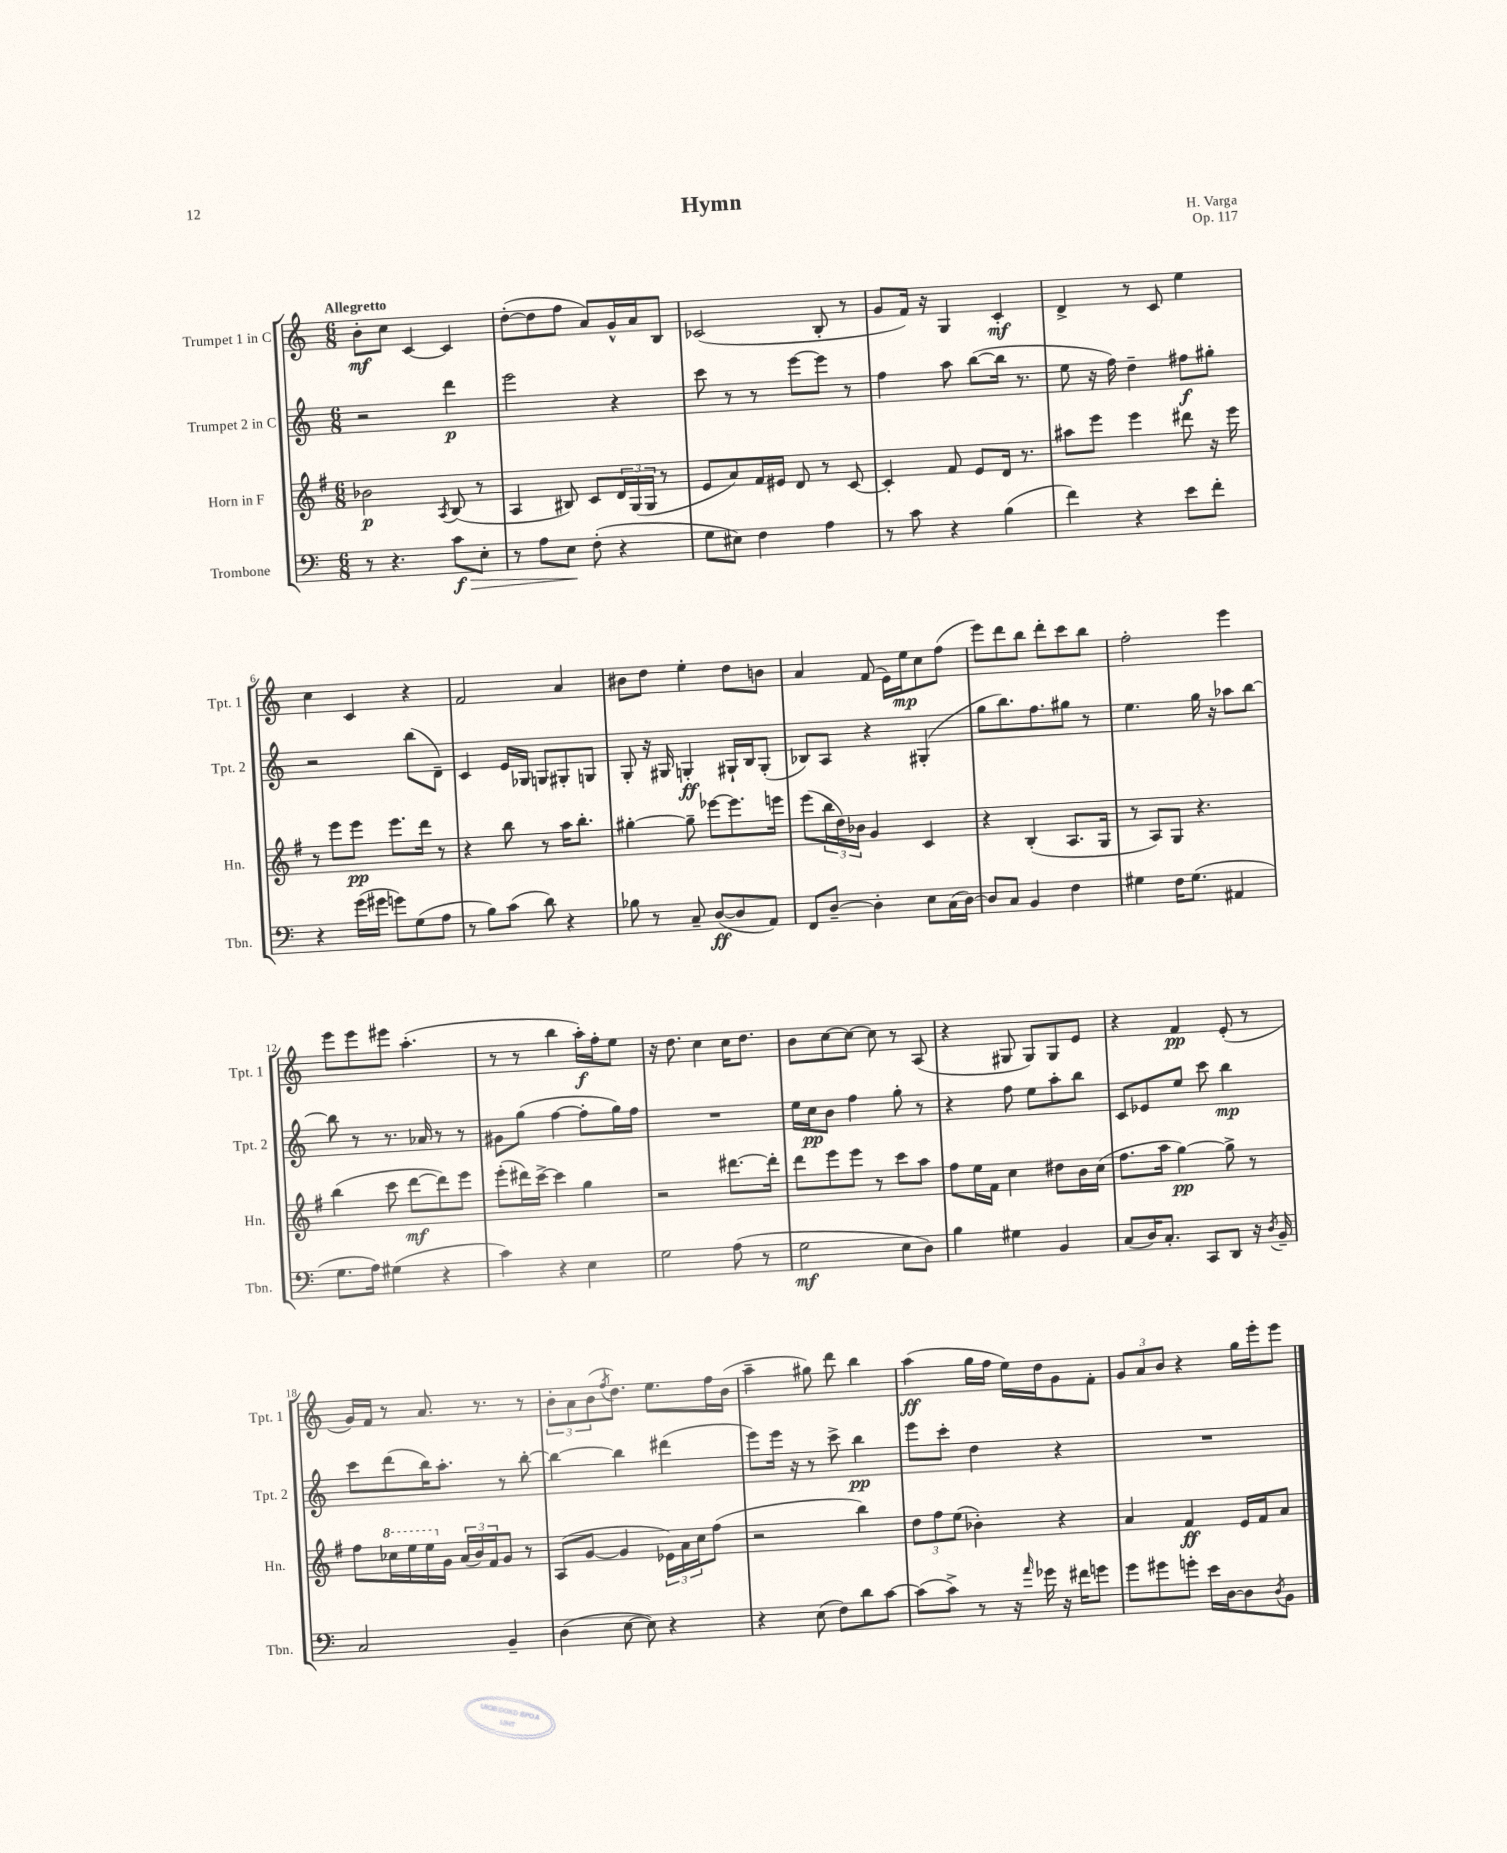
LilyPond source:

\header { title = "Hymn" composer = "H. Varga" opus = "Op. 117" }
<<
\new StaffGroup <<
\new Staff = "s0" \with { instrumentName = "Trumpet 1 in C" shortInstrumentName = "Tpt. 1" } {
    \clef treble \key c \major \numericTimeSignature \time 6/8 \tempo "Allegretto"
    b'8-.\mf c''8 c'4~ c'4 |
    d''8~-.( d''8 f''8 a'8) g'16-^ a'16 b8 |
    ces'2( b8-. r8 |
    g'8 f'16) r16 g4 c'4-.\mf |
    d'4-> r8 c'8 e''4 |
    c''4 c'4 r4 |
    f'2 a'4 |
    bis'8 d''8 e''4-. d''8 b'8 |
    a'4 f'8( e'16) e''16\mp c''8 f''8( |
    e'''8) d'''8 b''8 d'''8-. c'''8 b''8 |
    f''2-. e'''4 |
    e'''8 e'''8 eis'''8 a''4.-.( |
    r8 r8 b''4 a''16-.\f) f''16-. e''8 |
    r16 d''8. c''4 c''16 d''8. |
    b'8 c''8~ c''8~ c''8 r8 a8( |
    r4 gis8 gis8) gis8 e'8 |
    r4 f'4\pp e'8-.( r8 |
    g'16) f'16 r8 a'8. r8. r8 |
    \tuplet 3/2 { b'8-. a'8 b'8( } \acciaccatura { f''8 } d''8.) e''8. f''16 b'16( |
    a''4-- gis''8) d'''8 b''4 |
    a''4\ff( g''16 f''16 e''16) d''16 g'8 f'8-. |
    \tuplet 3/2 { g'8 a'8 b'8 } r4 g''16 e'''16-. e'''8 \bar "|." |
}
\new Staff = "s1" \with { instrumentName = "Trumpet 2 in C" shortInstrumentName = "Tpt. 2" } {
    \clef treble \key c \major \numericTimeSignature \time 6/8
    r2 d'''4\p |
    e'''2 r4 |
    c'''8 r8 r8 e'''8~ e'''8 r8 |
    f''4 a''8 b''8~( b''16 r8. |
    e''8 r16 f''16) d''4-- fis''8\f gis''8-. |
    r2 b''8( d'8--) |
    c'4 e'16 ges16 g8 gis8-. g8 |
    g8-. r16 gis16 g4-.\ff gis16-! b16 gis8-.( |
    bes8) a8 r4 gis4-.( |
    g''8 b''8.) f''8. gis''8 r8 |
    e''4. g''16 r16 aes''8 b''8~ |
    b''8 r8 r8. aes'16 r8 r8 |
    gis'8 g''8( f''4~ f''8-. g''16) f''16 |
    R2. |
    e''16 c''16\pp b'8 f''4 g''8-. r8 |
    r4 f''8 e''8 a''8-. b''8 |
    c'8 ees'8 e''8 c'''8 b''4\mp |
    c'''8 d'''8( b''16) a''8.-. r8 b''8~-. |
    b''4~ b''4 dis'''4( |
    e'''8) e'''16 r16 r8 c'''8-> b''4\pp |
    e'''8 c'''8-. d''4 r4 |
    R2. \bar "|." |
}
\new Staff = "s2" \with { instrumentName = "Horn in F" shortInstrumentName = "Hn." } {
    \clef treble \key g \major \numericTimeSignature \time 6/8
    bes'2\p \acciaccatura { a8 } b8( r8 |
    a4 bis8) c'8 \tuplet 3/2 { d'16 g16( g16 } r8 |
    e'8 a'8) fis'16 eis'16 d'8 r8 c'8~ |
    c'4-. fis'8 e'8 d'16 r8. |
    ais''8 e'''8 e'''4 dis'''8 r16 e'''16 |
    r8 e'''8 e'''8\pp e'''8. d'''16 r8 |
    r4 b''8 r8 a''16 b''8.-. |
    gis''4~-. gis''8-- ees'''8~ ees'''8. e'''16 |
    e'''8( \tuplet 3/2 { b''16 d''16) bes'16 } g'4 c'4 |
    r4 b4-.( a8. g16 |
    r8 a8) g8 r4. |
    b''4( c'''8 d'''8~\mf d'''8) e'''8 |
    e'''8-.( dis'''16) c'''16~-> c'''4 g''4 |
    r2 dis'''8.~ dis'''16-. |
    d'''8 e'''8 e'''8 r8 c'''8 a''8 |
    fis''8 e''16 fis'16 c''4 dis''8 b'16 c''16( |
    fis''8. a''16 g''4~\pp) g''8-> r8 |
    fis''8 \ottava #1 ces'''16 e'''16 e'''16 \ottava #0 g'16 \tuplet 3/2 { a'16( b'16) fis'16 } g'8 r8 |
    a8( g'8~ g'4 \tuplet 3/2 { ees'16) a'16 c''16 } fis''8( |
    r2 b''4) |
    \tuplet 3/2 { d''8 fis''8 e''8( } bes'4-.) r4 |
    a'4 fis'4\ff e'16 fis'16 a'8 \bar "|." |
}
\new Staff = "s3" \with { instrumentName = "Trombone" shortInstrumentName = "Tbn." } {
    \clef bass \key c \major \numericTimeSignature \time 6/8
    r8 r4. c'8\f\> e8-. |
    r8 a8 e8\! f8-.( r4 |
    g8 eis8) f4 a4 |
    r8 c'8 r4 b4( |
    f'4) r4 e'8 f'8-. |
    r4 g'16( gis'16 g'8) g8( a8 |
    r8 b8) c'8( d'8) r4 |
    bes8 r8 c8-- d8~\ff( d8 a,8) |
    f,8 d8~-- d4-. e8 c16( d16~) |
    d8 c8 b,4 f4 |
    gis4 f16 gis8.( ais,4 |
    g8. a16) gis4( r4 |
    c'4) r4 e4 |
    g2 a8( r8 |
    g2\mf e8 d8) |
    b4 gis4 b,4 |
    c8( d16) c8.-. c,8 d,8 r16 \acciaccatura { d8 } b,16-- |
    c2 b,4-- |
    d4( e8~ e8) r4 |
    r4 e8( f8) d'8 c'8~ |
    c'8( c'8->) r8 r16 \grace { a'16 } ges'16 r16 fis'16 g'8 |
    g'8 gis'8 g'8-. e'16 d16~ d8 \acciaccatura { d8 } b,8 \bar "|." |
}
>>
>>
